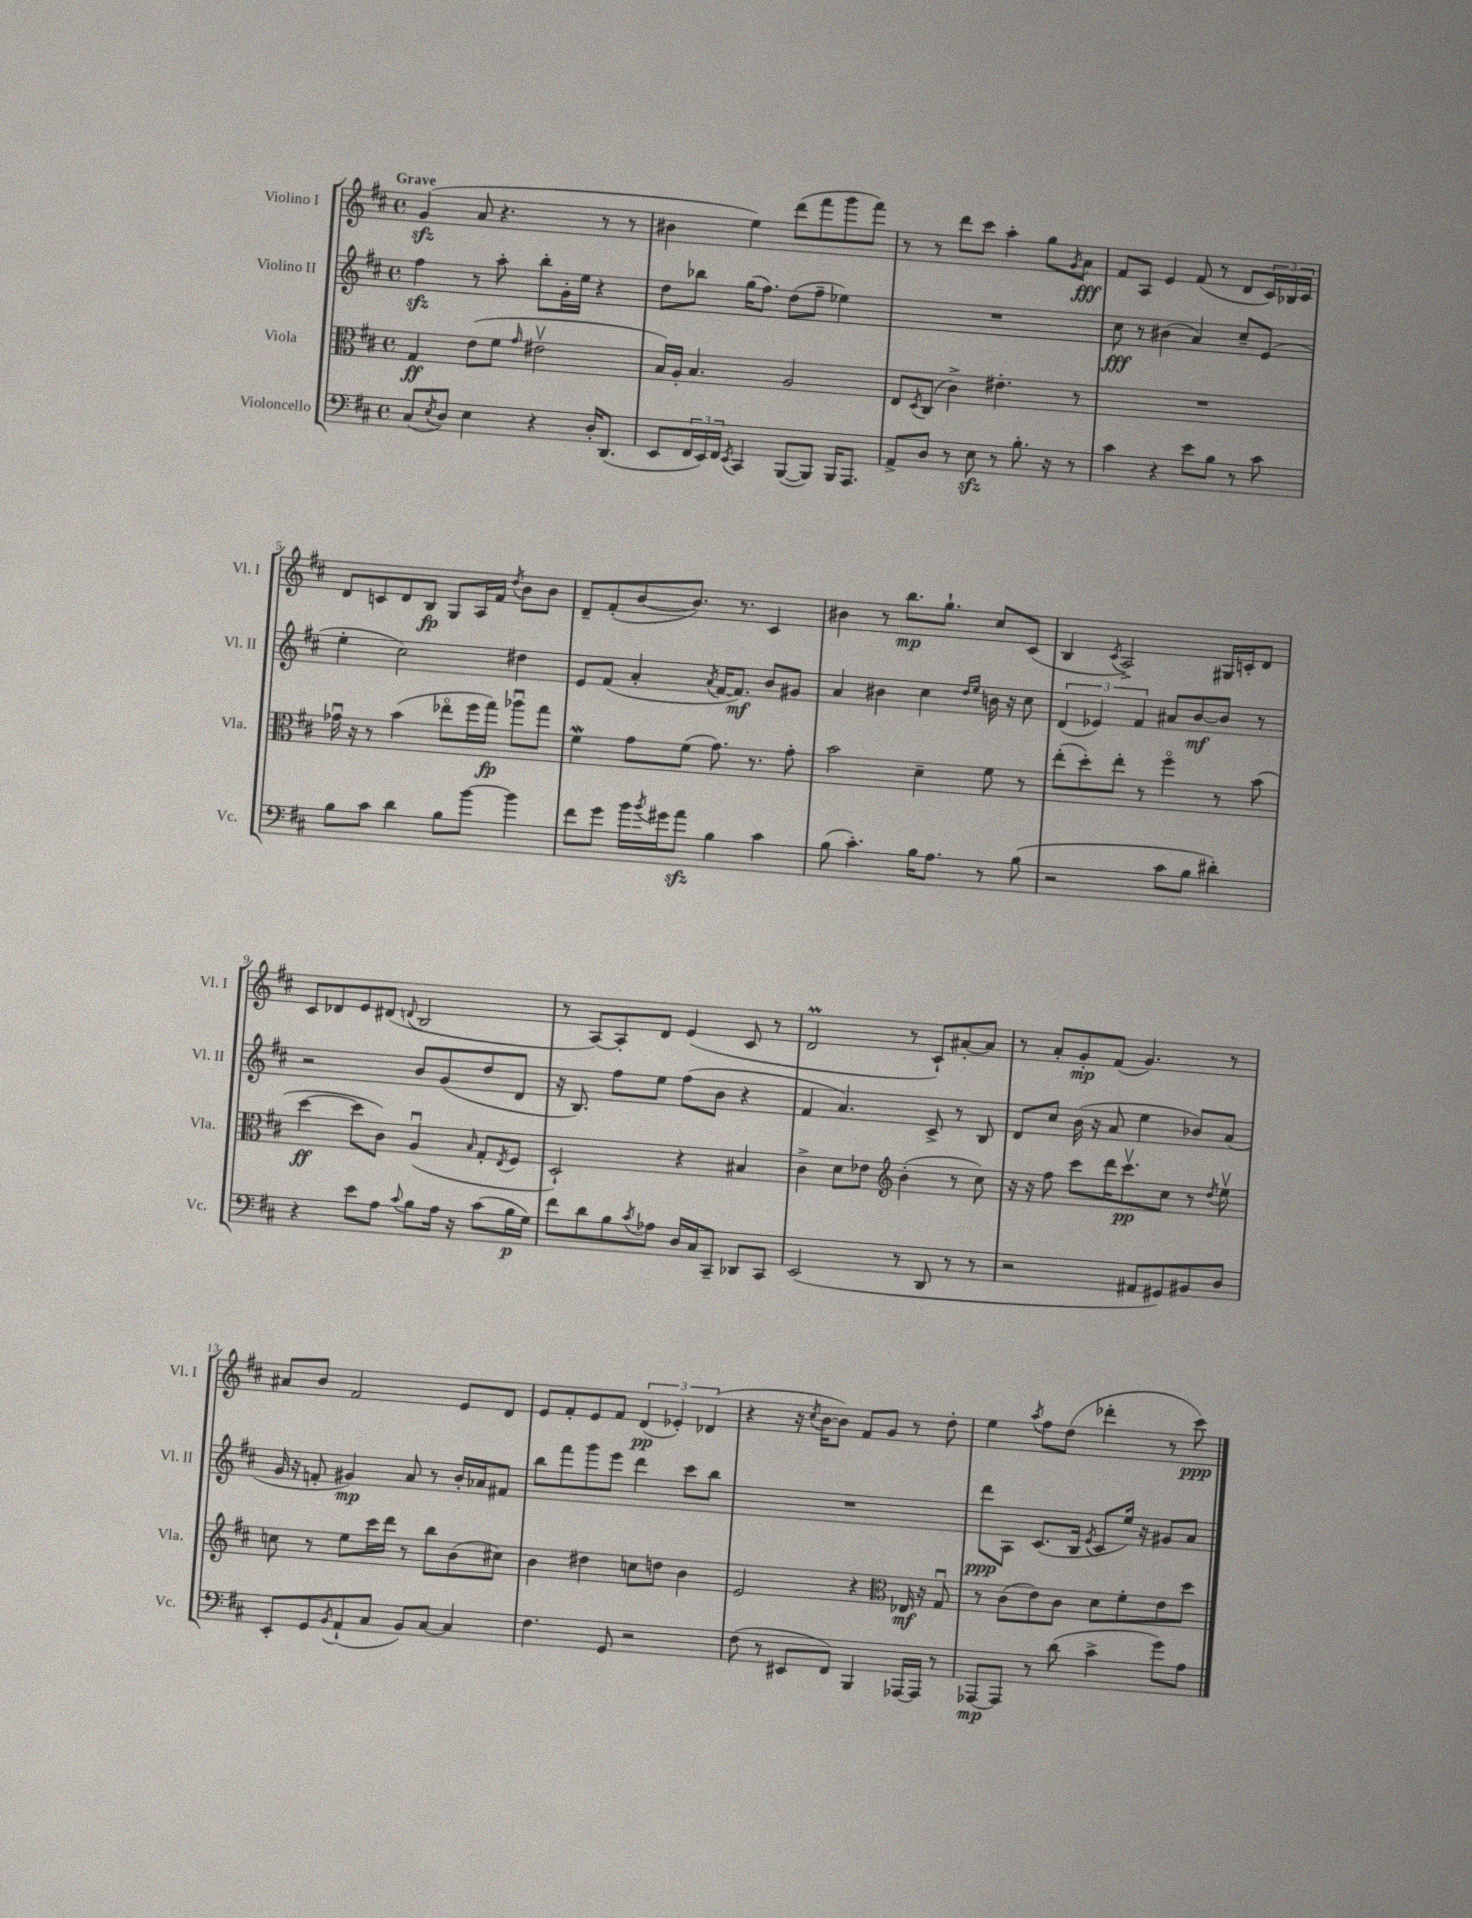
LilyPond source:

<<
\new StaffGroup <<
\new Staff = "s0" \with { instrumentName = "Violino I" shortInstrumentName = "Vl. I" } {
    \clef treble \key d \major \defaultTimeSignature \time 4/4 \tempo "Grave"
    g'4\sfz( a'8 r4. r8 r8 |
    bis'4 e''4) d'''8( fis'''8 g'''8 fis'''8) |
    r8 r8 d'''8 cis'''8 a''4-. g''8 \acciaccatura { g'8 } a'8\fff |
    fis'8 a8 e'4 fis'8( r8 d'8 \tuplet 3/2 { cis'16) bes16 cis'16 } |
    d'8 c'8 d'8 b8\fp g8 a16 fis'16 \acciaccatura { d''8 } b'8 b'8 |
    d'8-- fis'8-.( b'8~ b'8.) r8. cis'4 |
    bis'4 r8 b''8.\mp g''8.-! cis''8 cis'8( |
    b4 \acciaccatura { cis'8 } a2->) gis16 c'16-. d'8 |
    cis'8 des'8 e'8 dis'8( \appoggiatura { d'8 } b2 |
    r8 a8~) a8-. d'8 e'4( cis'8 r8 |
    d'2\prall r8 cis'8-!) ais'8~-. ais'8 |
    r8 a'8-. g'8-.\mp fis'8( g'4.) r8 |
    ais'8 b'8 fis'2 e'8 d'8 |
    e'8 fis'8-. e'8 fis'8 \tuplet 3/2 { d'4\pp( ees'4-.) des'4( } |
    r4 r16 \acciaccatura { cis''8 } b'16~ b'8) fis'8 g'8 r8 d''8-. |
    e''4 \acciaccatura { a''8 } fis''8 d''8( des'''4-. r8 cis'''8\ppp) \bar "|." |
}
\new Staff = "s1" \with { instrumentName = "Violino II" shortInstrumentName = "Vl. II" } {
    \clef treble \key d \major \defaultTimeSignature \time 4/4
    fis''4\sfz r8 a''8-. b''8-. g'16-. e''16 r4 |
    d''8 bes''8 g''16( fis''8.) d''8( fis''8-- ees''4) |
    R1 |
    cis''8\fff r8 bis'4( a'4) cis''8-- e'8( |
    e''4-. cis''2) dis''4 |
    e'8 fis'8( a'4-. \acciaccatura { a'8 } fis'16~ fis'8.\mf) b'8 gis'8 |
    a'4 bis'4 cis''4 \grace { d''16 e''16 } b'16 r16 cis''8 |
    \tuplet 3/2 { d'4( ees'4) fis'4 } ais'8 b'8~\mf b'8 r8 |
    r2 b'8 g'8( d''8 d'8 |
    r16 b8.) fis''8 e''8 fis''8( b'8 r4 |
    fis'4 a'4.) cis'8-> r8 b8 |
    d'8 cis''8 b'16( r16 a'8 e''4 bes'8) a'8( |
    g'16 r16 f'8-. gis'4\mp) a'8 r8 b'16-. aes'16 fis'8 |
    b''8 fis'''8 g'''8 e'''8 d'''4 cis'''8 b''8 |
    R1 |
    d'''8\ppp a8 cis'8.( b16 \acciaccatura { e'8 } cis'8 e''16) r16 gis'8 a'8 \bar "|." |
}
\new Staff = "s2" \with { instrumentName = "Viola" shortInstrumentName = "Vla." } {
    \clef alto \key d \major \defaultTimeSignature \time 4/4
    g4\ff e'8( fis'8 \grace { g'16 } eis'2\upbow |
    b16) a16-. b4. a2 |
    e8 \acciaccatura { d8 } cis8( cis'4->) eis'4.-. r8 |
    R1 |
    ges'16\downbow r16 r8 b'4( ees''8\flageolet fis''16 g''16\fp) aes''8\downbow g''8 |
    fis'4\mordent g'8 fis'8( g'8.) r8. g'8-. |
    b'2 d'4-- fis'8 r8 |
    e''8-.( d''8-.) e''8-. r8 fis''4\flageolet r8 b'8( |
    d''4~\ff d''8 cis'8) a4\downbow( \grace { b16 } g8-. \acciaccatura { e8 } fis8 |
    d2-!) r4 bis4 |
    cis'4-> d'8 ees'8 \clef treble b'4-.( r8 cis''8) |
    r16 r16 fis''8 cis'''8 d'''16 cis'''8.\upbow\pp cis''8 r8 \acciaccatura { d''8 } e''8\upbow |
    c''8 r8 e''8 cis'''16 d'''16 r8 b''8 b'8( cis''8) |
    b'4 dis''4 c''8 d''8 b'4 |
    e'2 r4 \clef alto ees16\mf r16 g8\downbow |
    r8 cis'8( e'8) cis'8 d'8 fis'8-. e'8 d''8 \bar "|." |
}
\new Staff = "s3" \with { instrumentName = "Violoncello" shortInstrumentName = "Vc." } {
    \clef bass \key d \major \defaultTimeSignature \time 4/4
    cis8( \acciaccatura { e8 } d8) e4 r4 d16-. d,8.( |
    e,8 \tuplet 3/2 { fis,16 e,16) fis,16 } \acciaccatura { e,8 } cis,4 b,,8~( b,,8) b,,16 a,,8. |
    a,8-> d8 r8 e8\sfz r8 b8.-. r16 r8 |
    cis'4 r4 e'8 b8 r8 cis'8 |
    b8 cis'8 d'4 b8 b'8~ b'4 |
    fis'8 g'8 b'16 \acciaccatura { b'8 } gis'16 a'8\sfz b4 cis'4 |
    b8( cis'4.-.) b16 a8. r8 b8( |
    r2 cis'8 b8 dis'4-.) |
    r4 e'8 a8 \appoggiatura { cis'8 } b8 a16 r16 cis'8( b16\p g16) |
    fis'8 d'8 b8 \acciaccatura { cis'8 } aes8 d16 cis16 cis,8-- des,8 cis,8 |
    e,2( r8 d,8 r8 r8 |
    r2 ais,8 gis,8) bis,8 d8 |
    e,8-. g,8 \acciaccatura { b,8 } a,8-!( cis8 b,8) cis8~ cis4 |
    fis4. g,8 r2 |
    fis8( r8 eis,8 fis,8) b,,4 aes,,16~ aes,,16 r8 |
    aes,,8~\mp aes,,8 r8 d'8( cis'4-> g'8) a8 \bar "|." |
}
>>
>>
